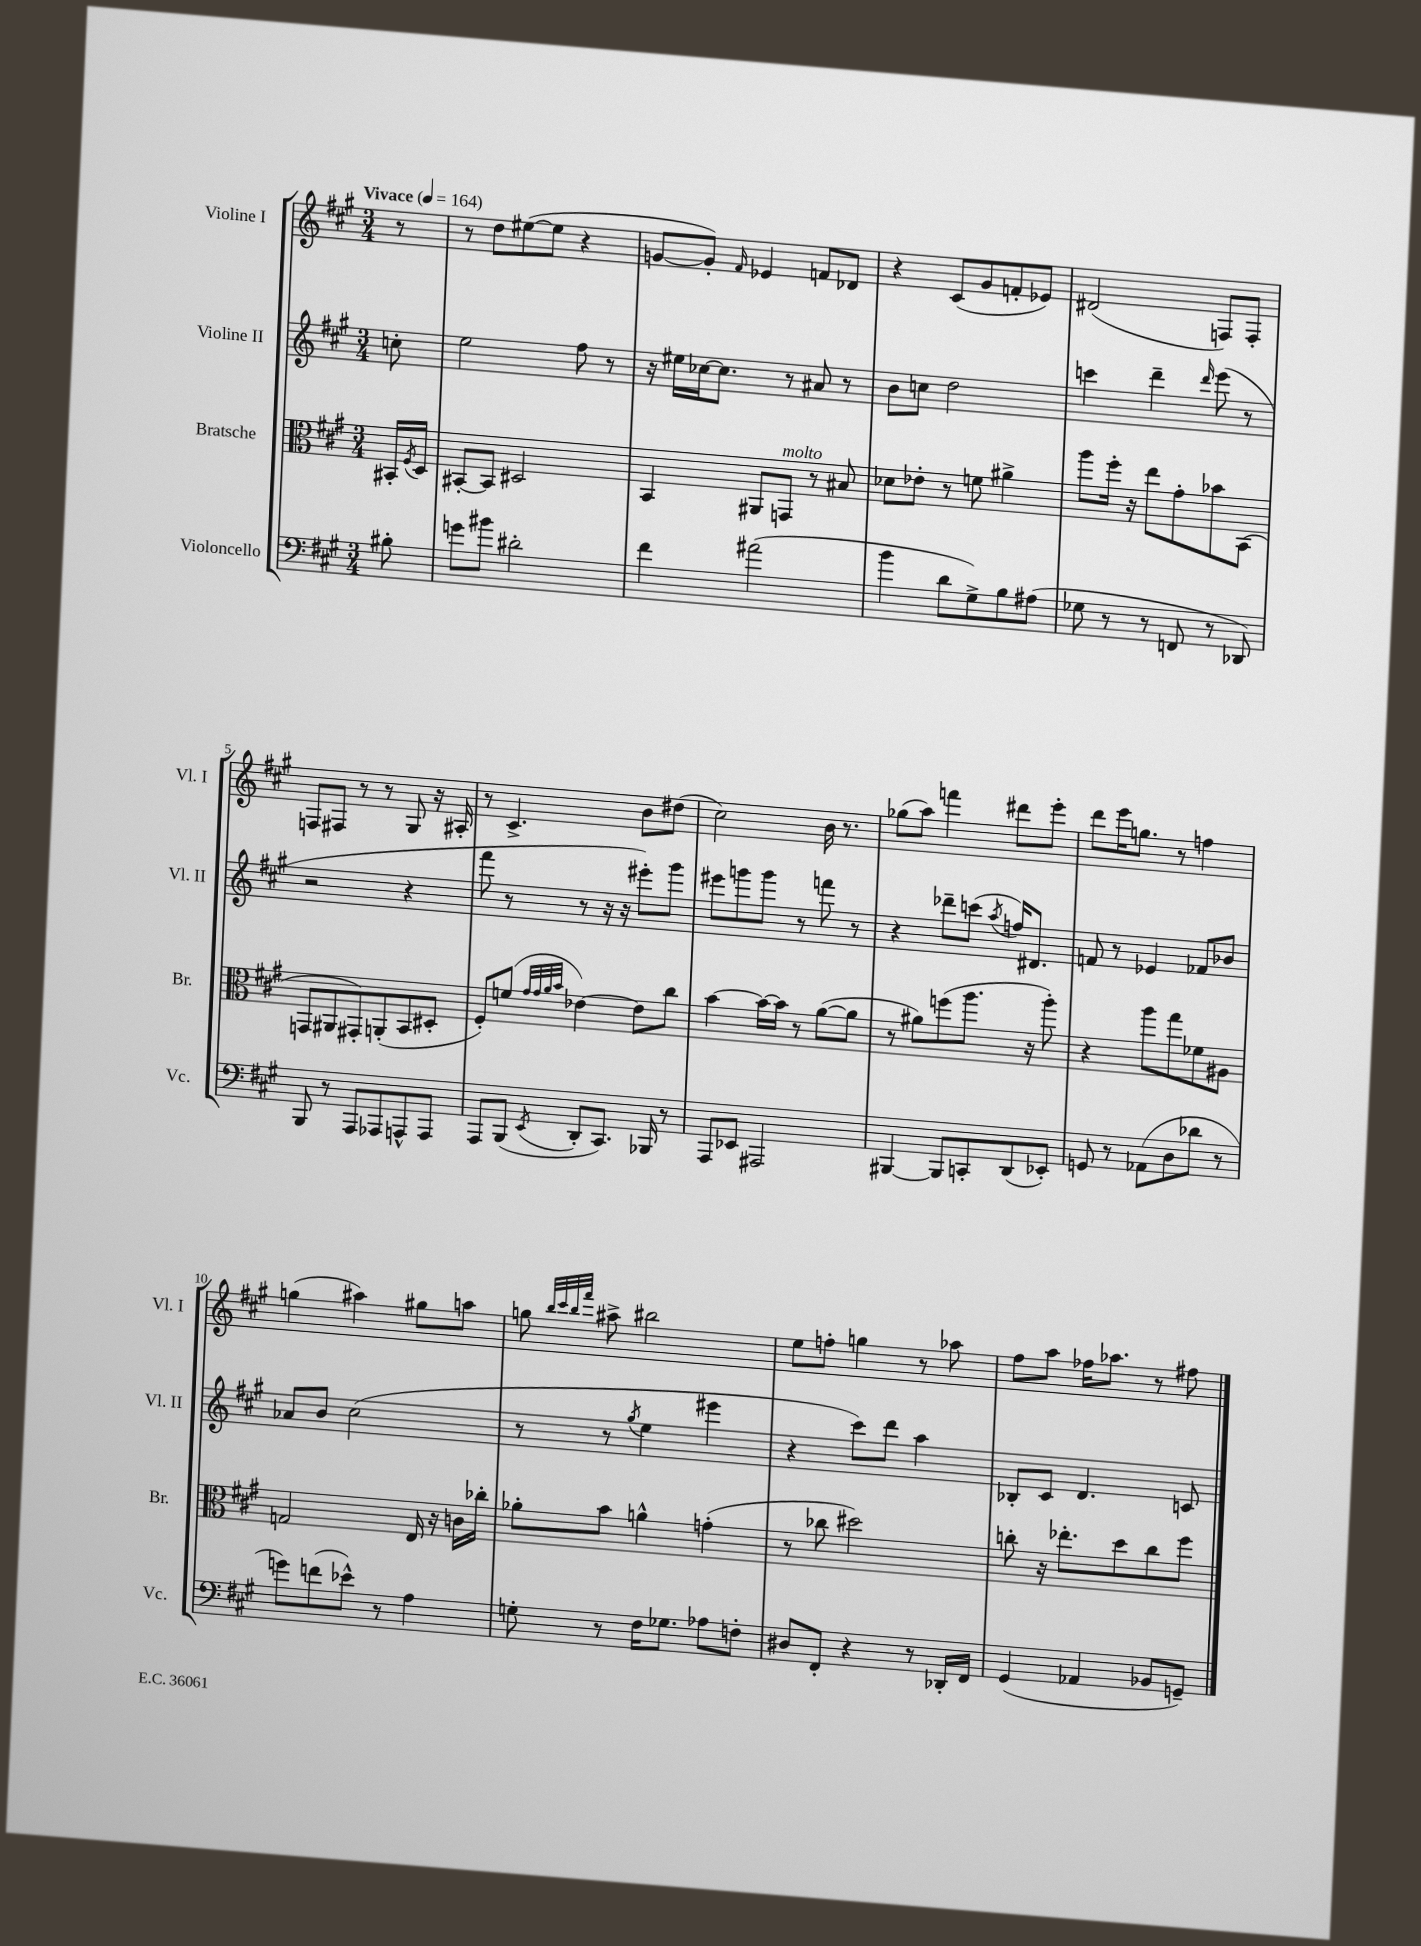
<<
\new StaffGroup <<
\new Staff = "s0" \with { instrumentName = "Violine I" shortInstrumentName = "Vl. I" } {
    \clef treble \key a \major \numericTimeSignature \time 3/4 \partial 8 \tempo "Vivace" 4 = 164
    r8 |
    r8 d''8 eis''8~( eis''8 r4 |
    g'8~ g'8-.) \grace { fis'16 } ees'4 f'8 des'8 |
    r4 cis'8( gis'8 f'8-. ees'8) |
    dis'2( f8) f8-. |
    f8 fis8 r8 r8 gis8 r16 ais16-. |
    r8 cis'4.-> b'8 dis''8( |
    cis''2) b'16 r8. |
    ges''8( a''8) f'''4 dis'''8 e'''8-. |
    d'''8 e'''16 g''8. r8 f''4 |
    g''4( ais''4) gis''8 a''8 |
    g''8 \grace { b''32 cis'''32 b''32 fis'''32 } ais''8-> bis''2 |
    e''8 f''8-. g''4 r8 aes''8 |
    fis''8 a''8 fes''16 aes''8. r8 fis''8 \bar "|." |
}
\new Staff = "s1" \with { instrumentName = "Violine II" shortInstrumentName = "Vl. II" } {
    \clef treble \key a \major \numericTimeSignature \time 3/4 \partial 8
    c''8-. |
    e''2 fis''8 r8 |
    r16 eis''16 ces''16~ ces''8. r8 ais'8 r8 |
    b'8 c''8 d''2 |
    c'''4 d'''4-- \grace { d'''16 } e'''8( r8 |
    r2 r4 |
    fis'''8 r8 r8 r16 r16 eis'''8-.) gis'''8 |
    eis'''8 g'''8 g'''8 r8 f'''8 r8 |
    r4 des'''8-- c'''8( \acciaccatura { a''8 } f''16) dis'8. |
    f'8 r8 ees'4 fes'8 bes'8 |
    aes'8 b'8 cis''2( |
    r8 r8 \acciaccatura { gis''8 } e''4 eis'''4 |
    r4 cis'''8) d'''8 a''4 |
    bes8-. cis'8 d'4. c'8 \bar "|." |
}
\new Staff = "s2" \with { instrumentName = "Bratsche" shortInstrumentName = "Br." } {
    \clef alto \key a \major \numericTimeSignature \time 3/4 \partial 8
    bis,16-. \acciaccatura { fis8 } d16 |
    bis,8~-. bis,8 dis2 |
    b,4 ais,8 g,8^\markup { \italic "molto" } r8 bis8 |
    des'8 ees'8-. r8 f'8 ais'4-> |
    a''8 fis''16-. r16 e''8 gis'8-. bes'8 b,8( |
    g,8 ais,8 gis,8-.) a,8-.( b,8 dis8-. |
    fis8-.) f'8( \grace { gis'32 gis'32 a'32 b'32 } ees'4~) ees'8 cis''8 |
    b'4~ b'16~ b'16 r8 a'8~( a'8 |
    r8 ais'8) f''8( a''8. r16 a''8-.) |
    r4 a''8 gis''8 fes'8 ais8 |
    g2 e16 r16 c'16 ces''16-. |
    aes'8-. b'8 a'4-^ g'4-.( |
    r8 ces''8 dis''2) |
    c''8-. r16 ees''8.-. d''8 c''8 fis''8 \bar "|." |
}
\new Staff = "s3" \with { instrumentName = "Violoncello" shortInstrumentName = "Vc." } {
    \clef bass \key a \major \numericTimeSignature \time 3/4 \partial 8
    bis8-. |
    g'8 bis'8 dis'2-. |
    fis'4 ais'2( |
    b'4 d'8 gis8->) b8 ais8( |
    ges8 r8 r8 f,8 r8 des,8) |
    b,,8 r8 a,,8 aes,,8 a,,8-^ a,,8 |
    a,,8 b,,8( \acciaccatura { e,8 } d,8-. cis,8.) bes,,16 r8 |
    a,,8 ees,8 ais,,2 |
    bis,,4~ bis,,8 c,8-. d,8( ees,8-.) |
    g,8 r8 aes,8( d8 des'8 r8 |
    g'8) f'8( ees'8-^) r8 a4 |
    g8-. r8 fis16 ges8. aes8 f8-. |
    dis8 fis,8-. r4 r8 des,16-. fis,16 |
    gis,4( aes,4 bes,8 g,8--) \bar "|." |
}
>>
>>
